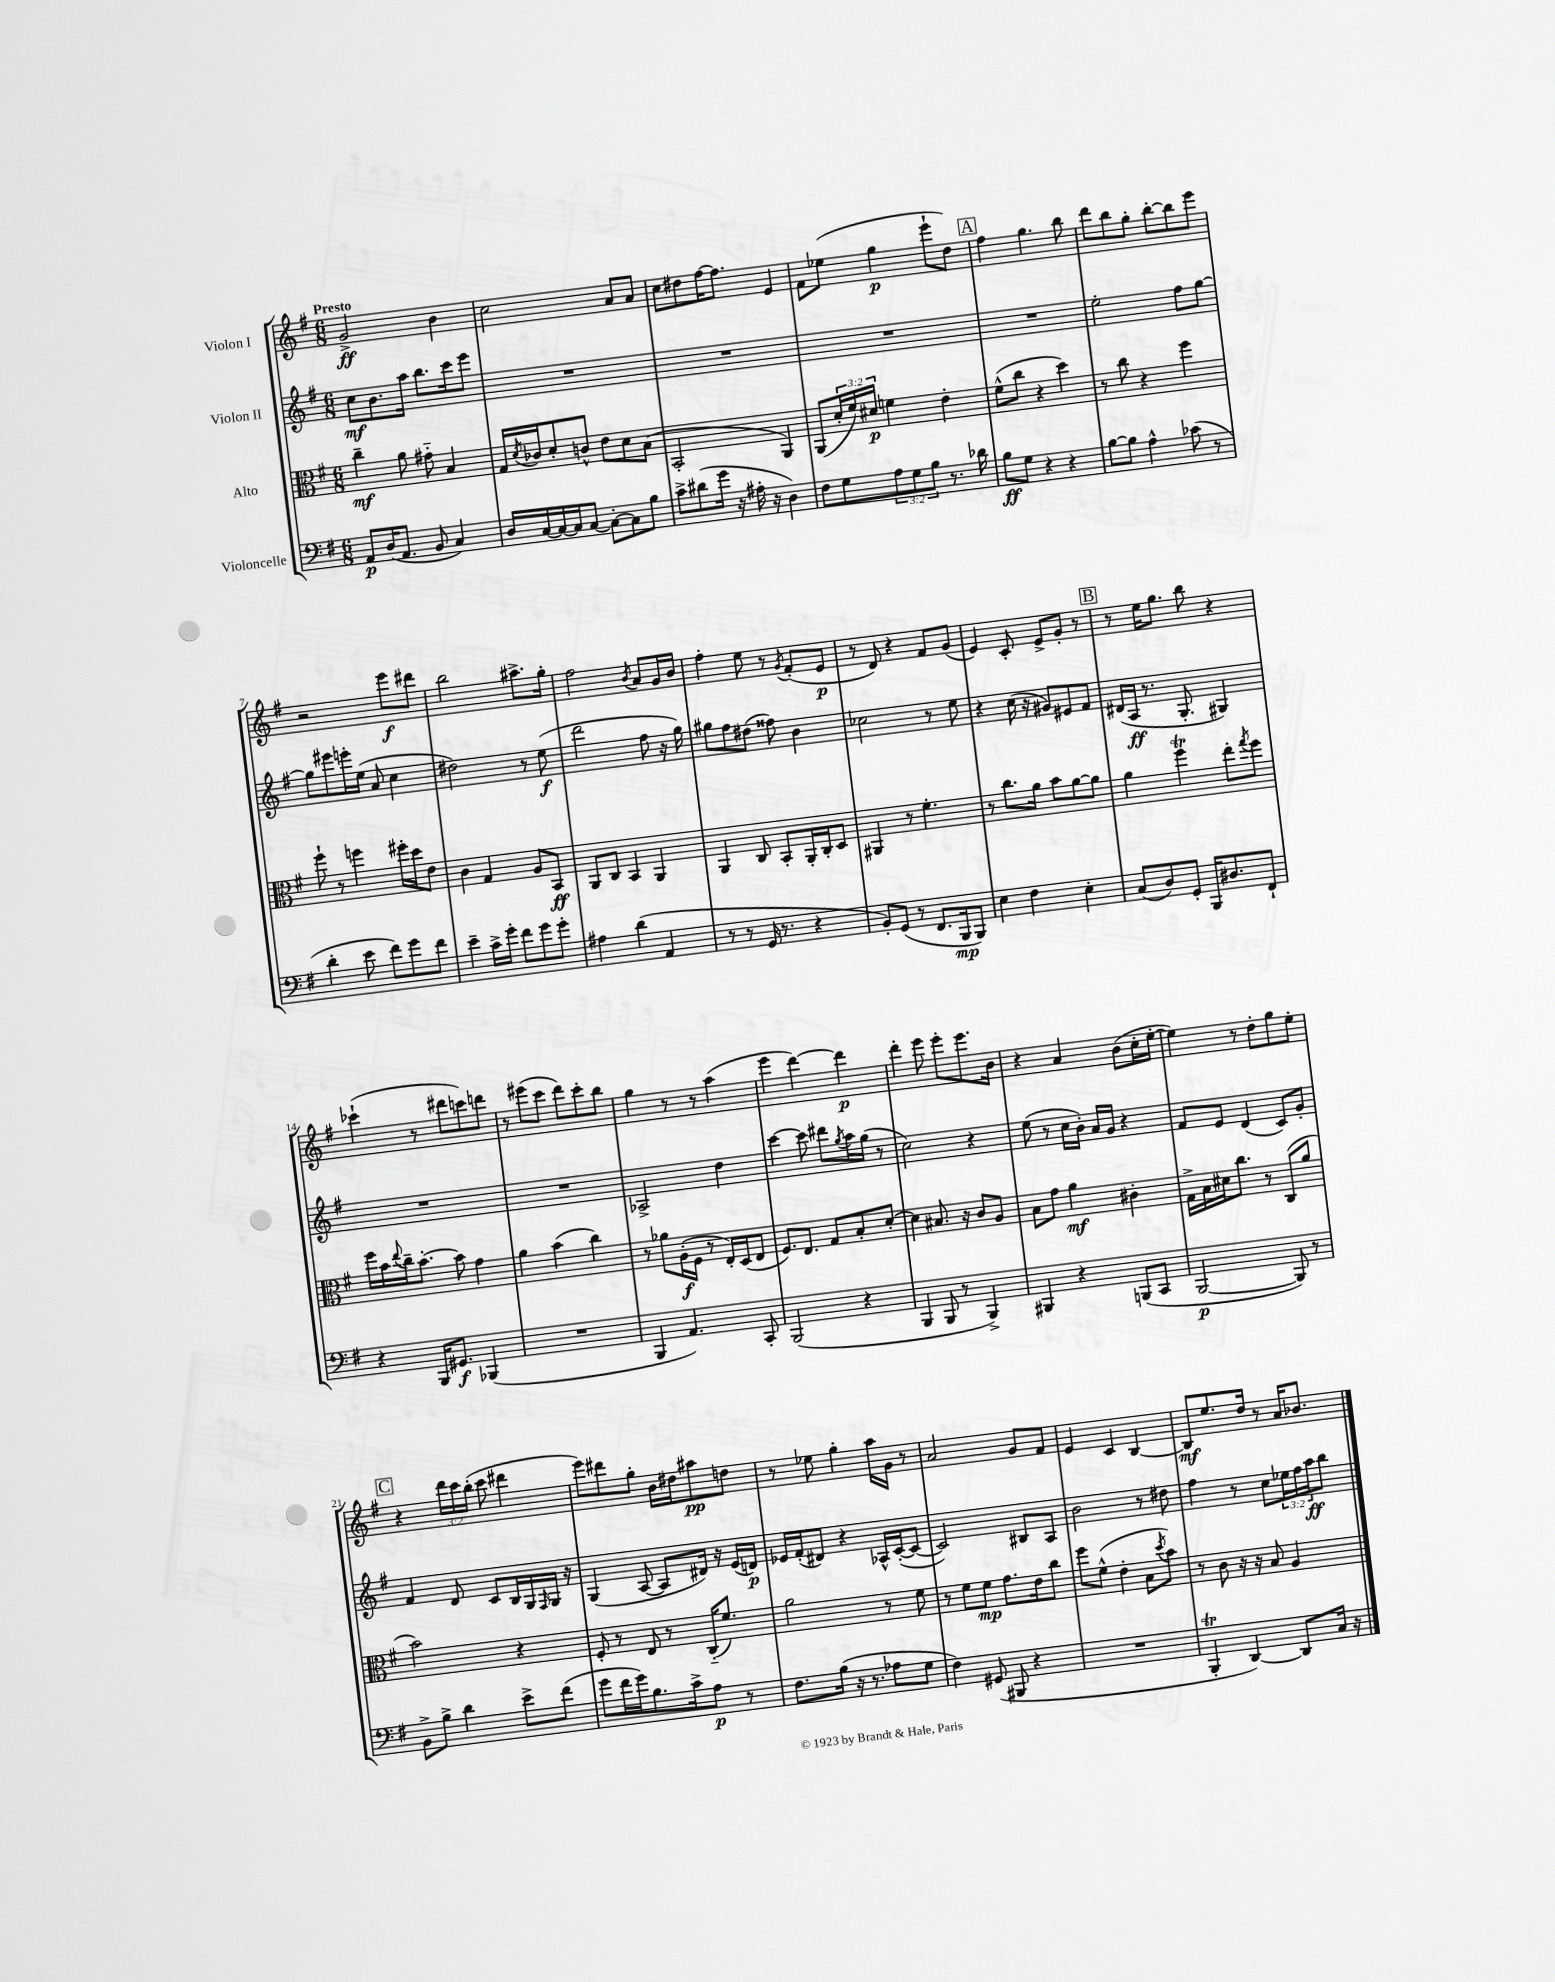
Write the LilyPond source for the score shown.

<<
\new StaffGroup <<
\new Staff = "s0" \with { instrumentName = "Violon I" } {
    \clef treble \key g \major \numericTimeSignature \time 6/8 \override Staff.TupletNumber.text = #tuplet-number::calc-fraction-text \tempo "Presto"
    g'2->\ff b'4 |
    c''2 a'8 a'8 |
    c''8 dis''8 fis''16~ fis''8. e'4 |
    fis'8 ees''8( g''4\p e'''8-! d''8) |
    \mark \markup { \box "A" } fis''4 g''4. b''8 |
    d'''8 b''8 g''8-. b''8~-. b''8 e'''8 |
    r2 e'''8\f dis'''8 |
    b''2 ais''8.-> g''16-. |
    fis''2 \acciaccatura { b'8 } a'8 g'16 b'16 |
    fis''4-. e''8 r8 \acciaccatura { g'8 } fis'8-.( e'8\p |
    r8 d'8) r4 fis'8 g'8( |
    e'4) c'8-. e'8-> g'8-. r8 |
    \mark \markup { \box "B" } r8 e''16 g''8. b''8 r4 |
    ces'''4-!( r8 dis'''8 c'''8) d'''8 |
    r8 eis'''8( c'''8 d'''8) c'''8-. b''8 |
    g''4 r8 r8 a''4( |
    e'''4 d'''4~) d'''4\p |
    d'''4-. e'''8 e'''8-. e'''8. b'16 |
    r4 a'4 b'8( c''16-. e''16~-. |
    e''4) r8 d''8-. g''8 e''8-. |
    \mark \markup { \box "C" } r4 \tuplet 3/2 { d'''16 c'''16 b''16-.( } c'''8 dis'''4 |
    e'''8) dis'''8 g''8-. b'16 dis''16 ais''8\pp d''8 |
    r8 ees''8 g''4-. a''16 g'16 r8 |
    a'2 g'8 fis'8 |
    e'4 c'4 b4~ |
    b8\mf e''8. d''16 r8 a'16 bes'8. \bar "|." |
}
\new Staff = "s1" \with { instrumentName = "Violon II" } {
    \clef treble \key g \major \numericTimeSignature \time 6/8 \override Staff.TupletNumber.text = #tuplet-number::calc-fraction-text
    c''8\mf b'8. a''16 b''8. c'''16 e'''8 |
    R2. |
    R2. |
    R2. |
    \mark \markup { \box "A" } R2. |
    e''2-. fis''8 g''8~ |
    g''8 eis'''8 e'''16-. e''16( a'8 c''4 |
    dis''2) r8 e''8\f( |
    d'''2 fis''8 r16 g''16) |
    gis''8 fis''8 dis''8( fisis''8) b'4 |
    ces''2 r8 e''8 |
    r4 c''16( r16 gis'8) eis'8 fis'8 |
    \mark \markup { \box "B" } dis'16( a16\ff r8. g8.-. gis4) |
    R2. |
    R2. |
    aes2-> d''4 |
    c'''4~ c'''8 dis'''8 \acciaccatura { g''8 } a''16 g''16( r8 |
    c''2) r4 |
    e''8( r8 c''16 b'16-.) a'16 g'16 r4 |
    fis'8 e'8 d'4( c'8) g'8-. |
    \mark \markup { \box "C" } fis'4 d'8 c'8 b16 g16 \grace { fis16 } g16 r16 |
    g4( a8~ a8 dis'16) r16 e'16( d'16\p) |
    ees'16 fis'16-.( dis'8) r4 aes16-^ c'16~-.( c'8~ |
    c'2) bis8 a8 |
    b'2 r8 dis''8 |
    fis''4 r8 c''8 \tuplet 3/2 { ees''16 fis''16 a''16\ff } b''8 \bar "|." |
}
\new Staff = "s2" \with { instrumentName = "Alto" } {
    \clef alto \key g \major \numericTimeSignature \time 6/8 \override Staff.TupletNumber.text = #tuplet-number::calc-fraction-text
    c''4--\mf a'8 gis'8-_ b4 |
    g16 \acciaccatura { d'8 } ces'16 d'8-. c'8-^ e'8 d'8 b8( |
    b,2-. a,4) |
    a,8( \tuplet 3/2 { d'16-. fis'16) dis'16\p } f'4 e'4-. |
    \mark \markup { \box "A" } fis'8-^( c''8 r4 d''4) |
    r8 c''8 r4 fis''4 |
    fis''8-! r8 f''4 fis''16-. d''16 e'8 |
    c'4 g4 a8 b,8\ff |
    a,8 c8 b,4 a,4 |
    a,4 c8 b,8-. a,16-. c16-. d8 |
    ais,4 r8 fis'4.-. |
    r8 c''8. a'16 b'8 a'8~ a'8 |
    \mark \markup { \box "B" } a'4 fis''4\trill e''8-. \acciaccatura { g''8 } fis''8 |
    fis''16 b'16 \appoggiatura { e''8 } c''16-- b'8.~-. b'8 g'4 |
    a'4 b'4( c''4) |
    r8 aes'8 a16-.\f( fis16 r8 e16-.) d16( e8 |
    fis8.) e8. g8 b8-. d'8~-. |
    d'4 bis8. r16 c'8 a8 |
    b8 g'8 a'4\mf cis'4-. |
    g16-> b16 dis'16 c''8. r8 c8( a'8 |
    \mark \markup { \box "C" } b'2) r4 |
    fis8-. r8 e8 r8 c16-_( fis'8.) |
    a'2 r8 fis'8 |
    r8 fis'8 fis'8\mp g'8. e'16 c''8 |
    fis''8 fis'8-^( e'4-. b8 \acciaccatura { d''8 } b'8) |
    r8 c'8 r16 r16 b8 a4 \bar "|." |
}
\new Staff = "s3" \with { instrumentName = "Violoncelle" } {
    \clef bass \key g \major \numericTimeSignature \time 6/8 \override Staff.TupletNumber.text = #tuplet-number::calc-fraction-text
    a,8\p d16( a,8. b,8 c4) |
    d16 c16~ c16~ c16 c8~ c8~-. c8 b8 |
    c'8-> dis'8( g'16 r16 ais16-. r16 d4) |
    fis8 g8 \tuplet 3/2 { a8 g8 b8 } r8. des'16 |
    \mark \markup { \box "A" } b8\ff g8 r4 r4 |
    b8~ b8 a4-^ ces'8( r8 |
    d'4-. e'8 fis'8) g'8 fis'8 |
    e'4-- c'16-> g'16-. fis'8 g'8 g'8-. |
    ais4 d'4( a,4 |
    r8 r8 g,16 r8. r4 |
    b,8-.) g,8( r8 fis,8. b,,16\mp b,,8) |
    e4 fis4 e4-. |
    \mark \markup { \box "B" } c8( d8) g,8-. b,,16 dis8. fis,8-! |
    r4 b,,16 gis,8.\f bes,,4( |
    R2. |
    b,,4 a,4.) c,8-. |
    b,,2( r4 |
    b,,4 b,,8 r8 b,,4->) |
    bis,,4 r4 b,,8( c,8 |
    b,,2~\p b,,8) r8 |
    \mark \markup { \box "C" } b,8-> b8-> d'4 e'8-> fis'8( |
    g'8 fis'16 g'16) b8. c'16-> a8\p r8 |
    fis8. b16( r16 r8. aes8 g8 |
    fis4) gis,8( bis,,8 r4 |
    R2. |
    b,,4-.\trill d,4~) d,8 c16 r16 \bar "|." |
}
>>
>>
